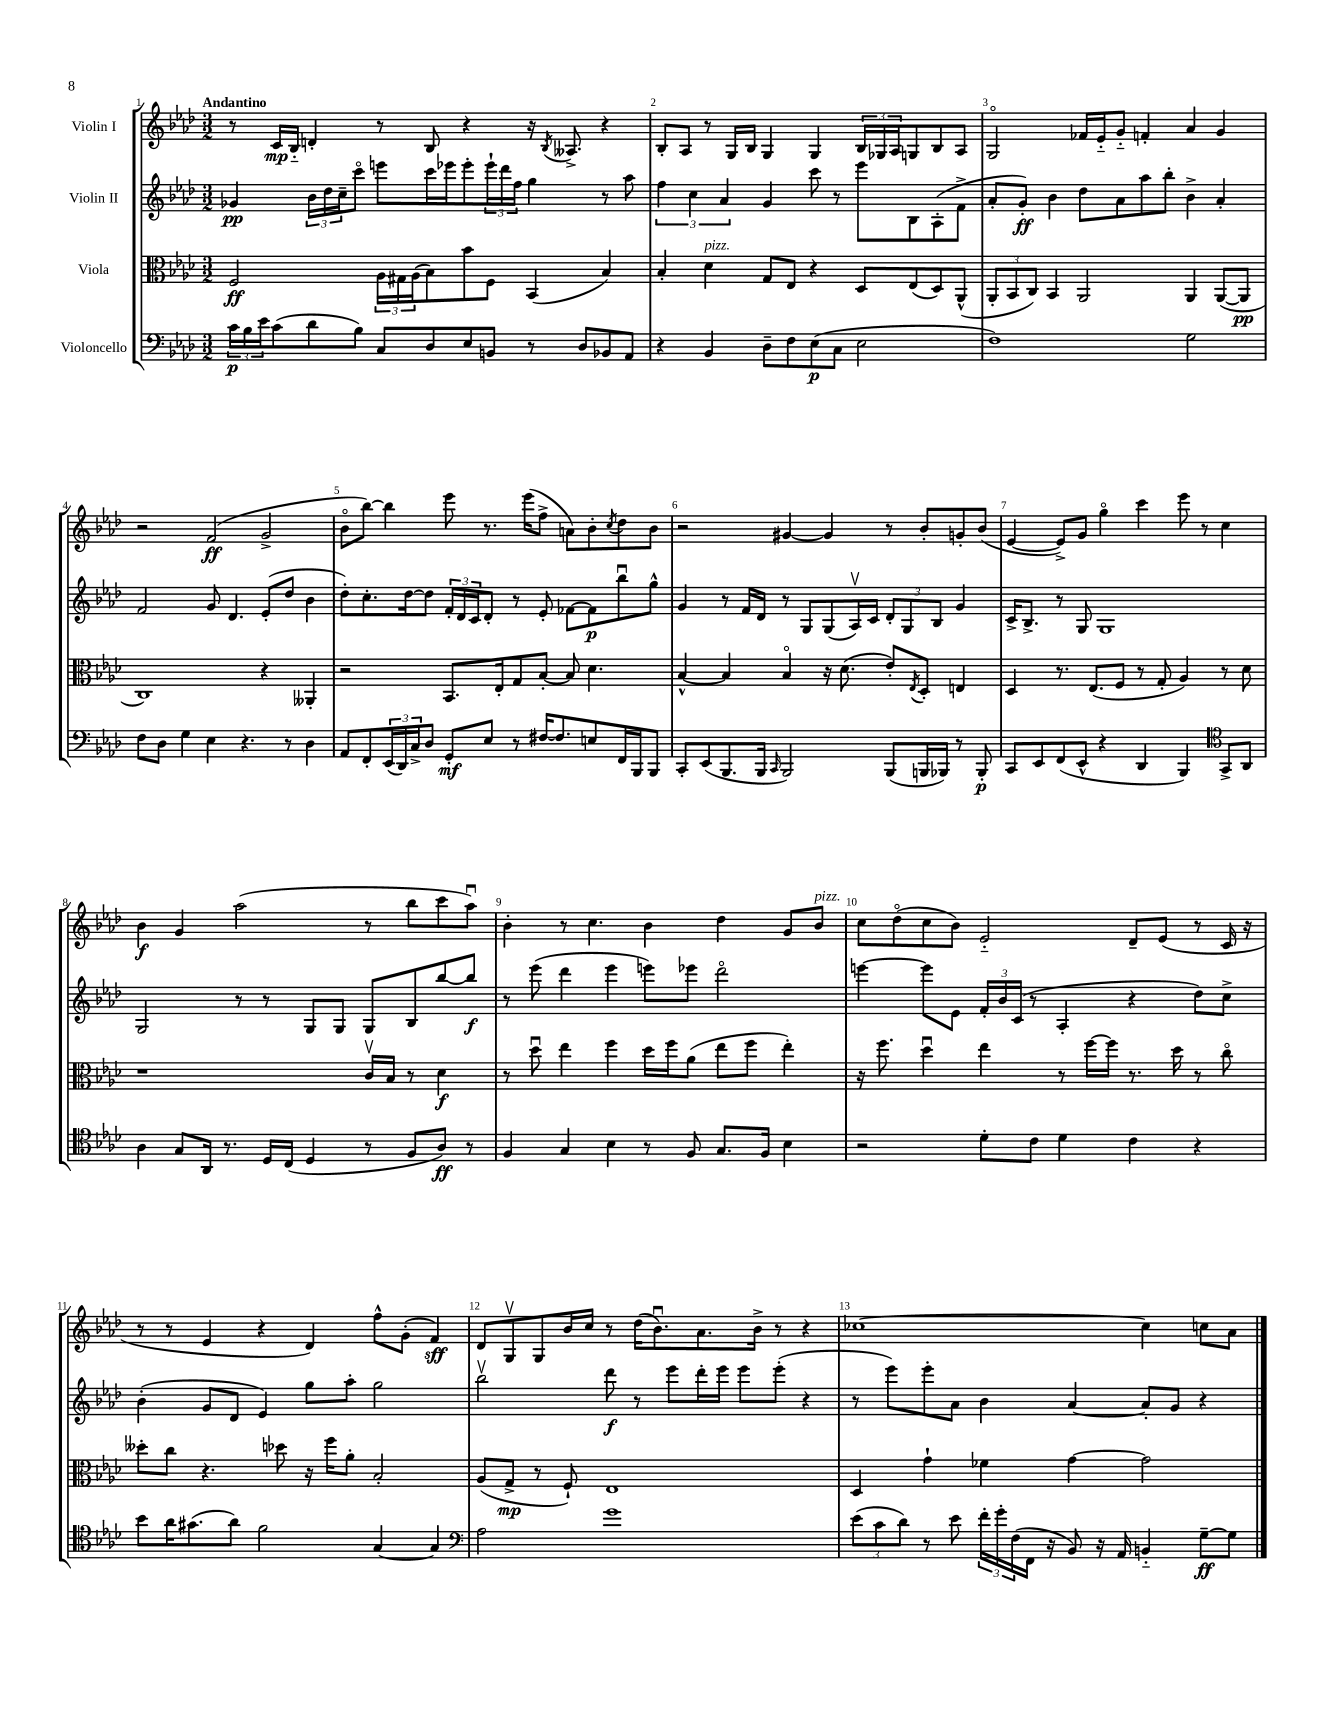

**kern	**kern	**kern	**kern
*staff4	*staff3	*staff2	*staff1
*clefF4	*clefC3	*clefG2	*clefG2
*k[b-e-a-d-]	*k[b-e-a-d-]	*k[b-e-a-d-]	*k[b-e-a-d-]
*M3/2	*M3/2	*M3/2	*M3/2
24c	2F	4g-	8r
24B-	.	.	.
24e-	.	.	.
(8c	.	.	16c
.	.	.	16B-'~
8d-	.	24b-	4d'
.	.	24dd-	.
.	.	24cc~	.
8B-)	.	8ccco	.
8C	24A-	8eee	8r
.	24G#	.	.
.	(24A-	.	.
8D-	8B-)	16ccc	8B-
.	.	16eee-	.
8E-	8b-	8eee-'	4r
8BB	8F	24eee-`	.
.	.	24ddd-	.
.	.	24ff	.
8r	(4BB-	4gg	16r
.	.	.	8qB-
.	.	.	8.A--^
8D-	.	.	.
8BB-	4B-)	8r	4r
8AA-	.	8aa-	.
=	=	=	=
4r	4B-'	6ff	8B-'
.	.	.	8A-
.	.	6cc	.
4BB-	4d-	.	8r
.	.	6a-	.
.	.	.	16G
.	.	.	16B-
8D-~	8G	4g	4G
8F	8E-	.	.
(8E-	4r	8ccc	4G
8C	.	8r	.
2E-	8D-	8eee-	24B-
.	.	.	24G-
.	.	.	24A-
.	(8E-	8B-	8G
.	8D-)	(8A-'	8B-
.	(8AA-^^	8f^	8A-
=	=	=	=
1F)	12AA-'	8a-'	2Go
.	12BB-	.	.
.	.	8g')	.
.	12C)	.	.
.	4BB-	4b-	.
.	2AA-	8dd-	16f-
.	.	.	16e-'~
.	.	8a-	8g'~
.	.	8aa-	4f'
.	.	8bb-'	.
2G	4AA-	4b-^	4a-
.	([8AA-	4a-'	4g
.	8AA-]	.	.
=	=	=	=
8F	1C)	2f	2r
8D-	.	.	.
4G	.	.	.
4E-	.	8g	(2f
.	.	4.d-	.
4.r	.	.	.
.	4r	(8e-'	2g^
8r	.	8dd-	.
4D-	4AA--'	4b-	.
=	=	=	=
8AA-	2r	8dd-')	8b-o
8FF'	.	8.cc'	[8bb-)
(24EE-	.	.	4bb-]
24DD-)	.	.	.
.	.	[16dd-	.
24C^	.	.	.
8D-	.	8dd-]	.
8GG'	8.BB-	24f'	8eee-
.	.	24d-	.
.	.	24c	.
8E-	.	8d-'	8.r
.	16E-'	.	.
8r	8G	8r	.
.	.	.	(16eee-
[16F#	[8B-'	8e-'	8ff^
8.F#]	.	.	.
.	8B-]	[8f-	8a)
8E	4.d-	8f-]	8b-'
.	.	.	8qcc
16FF	.	8bb-u	8dd-
16BBB-	.	.	.
8BBB-	.	8gg^^	8b-
=	=	=	=
8CC'	[4B-^^	4g	2r
(8EE-	.	.	.
8.BBB-	4B-]	8r	.
.	.	16f	.
16BBB-	.	16d-	.
16qqCC	.	.	.
2BBB-)	4B-o	8r	[4g#
.	.	8G	.
.	16r	(8G	4g#]
.	(8.d-	.	.
.	.	16A-v)	.
.	.	16c	.
(8BBB-	8e-')	12d-'	8r
.	.	12G	.
.	8qE-	.	.
16BBB	8D-'	.	8b-'
.	.	12B-	.
16BBB-)	.	.	.
8r	4E	4g	8g'
8BBB-'	.	.	(8b-
=	=	=	=
8CC	4D-	16c^	[4e-
.	.	8.B-^	.
8EE-	.	.	.
(8FF	8.r	8r	8e-^])
8EE-^^	.	8G	8g
.	(8.E-	.	.
4r	.	1G	4ggo
.	8F	.	.
4DD-	8r	.	4ccc
.	8G'	.	.
4BBB-)	4A-)	.	8eee-
.	.	.	8r
*clefC4	*	*	*
8GG^	8r	.	4cc
8AA-	8d-	.	.
=	=	=	=
4A-	1r	2G	4b-
8G	.	.	4g
16AA-	.	.	.
8.r	.	.	.
.	.	8r	(2aa-
16D-	.	8r	.
(16C	.	.	.
4D-	.	8G	.
.	.	8G	.
8r	16cv	8G	8r
.	16B-	.	.
8F	8r	8B-	8bb-
8A-)	4d-	[8bb-	8ccc
8r	.	8bb-]	8aa-u)
=	=	=	=
4F	8r	8r	4b-'
.	8dd-u	(8eee-	.
4G	4ee-	4ddd-	8r
.	.	.	4.cc
4B-	4ff	4eee-	.
8r	16dd-	8eee)	4b-
.	16ff	.	.
8F	(8a-	8eee-	.
8.G	8ee-	2ddd-o	4dd-
.	8ff	.	.
16F	.	.	.
4B-	4ee-')	.	8g
.	.	.	8b-
=	=	=	=
2r	16r	[4eee	8cc
.	8.ff	.	.
.	.	.	(8dd-o
.	4dd-u	8eee]	8cc
.	.	8e-	8b-)
8d-'	4ee-	24f'	2e-'~
.	.	24b-	.
.	.	(24c	.
8c	.	8r	.
4d-	8r	4A-'	.
.	[16ff	.	.
.	16ff]	.	.
4c	8.r	4r	8d-~
.	.	.	(8e-
.	16dd-	.	.
4r	8r	8dd-)	8r
.	8cco	8cc^	16c
.	.	.	16r
=	=	=	=
8b-	8dd--'	(4b-'	8r
16a-	8cc	.	8r
(8.g#	.	.	.
.	4.r	8g	4e-
8a-)	.	8d-	.
2f	.	4e-)	4r
.	8dd-	.	.
.	16r	8gg	4d-)
.	16ff	.	.
.	8a-'	8aa-'	.
[4G	2B-'	2gg	8ff^^
.	.	.	(8g'
4G]	.	.	4f)
=	=	=	=
*clefF4	*	*	*
2A-	(8A-	2bb-v	8d-
.	8G^	.	8Gv
.	8r	.	8G
.	8F`)	.	16b-
.	.	.	16cc
1g	1E-	8ddd-	8r
.	.	8r	(16dd-
.	.	.	8.b-u)
.	.	8eee-	.
.	.	16ddd-'	8.a-
.	.	16eee-	.
.	.	8eee-	.
.	.	.	16b-^
.	.	(8eee-'	8r
.	.	4r	4r
=	=	=	=
(12e-	4D-	8r	[1cc-
12c	.	.	.
.	.	8eee-)	.
12d-)	.	.	.
8r	4g`	8eee-'	.
8e-	.	8a-	.
24f'	4f-	4b-	.
24g'	.	.	.
(24F	.	.	.
16FF	.	.	.
16r	.	.	.
8BB-)	[4g	[4a-	.
16r	.	.	.
16AA-	.	.	.
4BB'~	2g]	8a-']	4cc-]
.	.	8g	.
[8G~	.	4r	8cc
8G]	.	.	8a-
==	==	==	==
*-	*-	*-	*-
